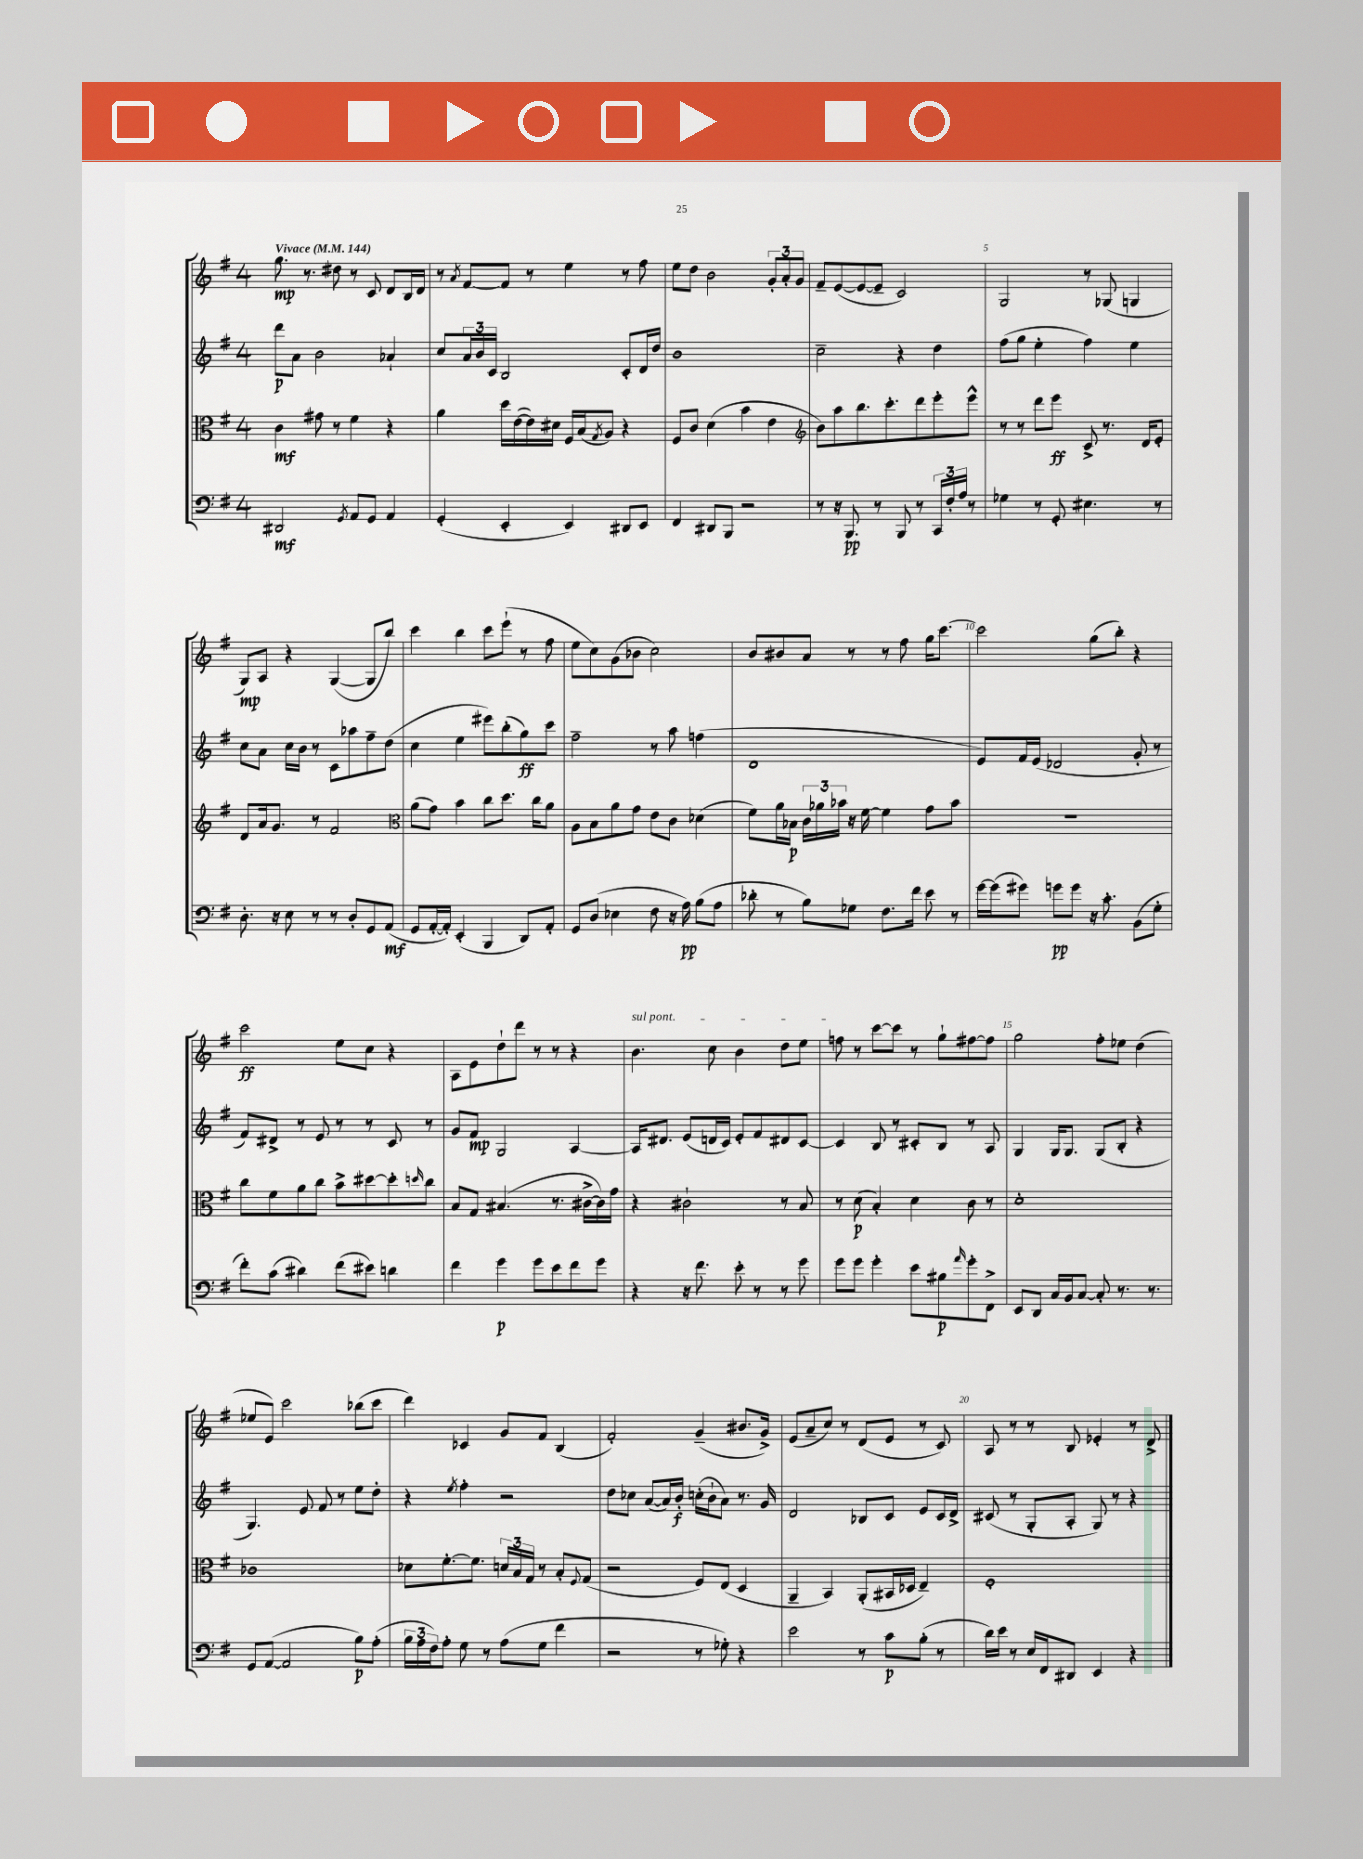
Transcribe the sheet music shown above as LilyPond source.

<<
\new StaffGroup <<
\new Staff = "s0" {
    \clef treble \key g \major \once \override Staff.TimeSignature.style = #'single-digit \time 4/4 \tempo "Vivace" 4 = 144
    g''8.\mp r8. dis''8 r8 c'8 d'8 b16 d'16 |
    r8 \acciaccatura { a'8 } fis'8~ fis'8 r8 e''4 r8 fis''8 |
    e''8 d''8 b'2 \tuplet 3/2 { g'8-. a'8-. g'8 } |
    fis'8-- e'8~( e'8~ e'8-- c'2) |
    g2 r8 ges8( g4 |
    g8\mp) a8 r4 g4~( g8 b''8) |
    c'''4 b''4 c'''8 e'''8-!( r8 fis''8 |
    e''8 c''8) g'8( bes'8 c''2) |
    b'8 bis'8 a'8 r8 r8 fis''8 g''16 c'''8.~ |
    c'''2 g''8( b''8-.) r4 |
    c'''2\ff e''8 c''8 r4 |
    a8 e'8 d''8-! d'''8 r8 r8 r4 |
    \once \override TextSpanner.bound-details.left.text = \markup { \italic "sul pont." } b'4.\startTextSpan c''8 b'4 d''8 e''8 |
    f''8\stopTextSpan r8 c'''8~ c'''8 r8 g''8-! fis''8~ fis''8 |
    g''2 fis''8-. ees''8 d''4( |
    ees''8 e'8) c'''2 bes''8( c'''8 |
    d'''4) ces'4 g'8 fis'8 b4( |
    fis'2-.) g'4--( bis'8. g'16->) |
    e'8( a'8-- c''8) r8 d'8( e'8 r8 c'8) |
    a8 r8 r8 b8 ees'4-. r8 d'8-> \bar "|." |
}
\new Staff = "s1" {
    \clef treble \key g \major \once \override Staff.TimeSignature.style = #'single-digit \time 4/4
    d'''8\p a'8 b'2 aes'4-! |
    c''8 \tuplet 3/2 { a'16 b'16 c'16 } b2 c'8-. d'16 d''16 |
    b'1 |
    c''2-- r4 d''4 |
    fis''8( g''8 e''4-. fis''4) e''4 |
    c''8 a'8 c''16 b'16 r8 c'8 aes''8 fis''8-- d''8( |
    c''4 e''4 eis'''8) b''8-.( g''8\ff) c'''8 |
    fis''2-- r8 a''8 f''4( |
    d'1 |
    e'8) fis'16 e'16( des'2 g'8-. r8 |
    fis'8) dis'8-> r8 e'8 r8 r8 c'8 r8 |
    g'8 fis'8\mp g2 a4~ |
    a16 dis'8. e'8( d'16 c'16) e'8-. fis'8 dis'8 c'8~ |
    c'4 b8 r8 cis'8-. b8 r8 a8 |
    g4 g16 g8. g8( b8-. r4 |
    g4.) e'8 fis'8 r8 e''8 d''8-. |
    r4 \acciaccatura { e''8 } fis''4-. r2 |
    d''8 ces''8 a'8~( a'16) b'16-.\f c''16-.( b'16-! a'8) r8. g'16 |
    d'2 bes8 c'8 e'8 c'16 d'16-> |
    cis'8( r8 g8-. a8-. g8) r8 r4 \bar "|." |
}
\new Staff = "s2" {
    \clef alto \key g \major \once \override Staff.TimeSignature.style = #'single-digit \time 4/4
    c'4\mf gis'8 r8 fis'4 r4 |
    a'4 d''16 e'16~( e'16) dis'16 fis16 b16( \acciaccatura { g8 } a8) r4 |
    fis8 c'8 d'4( b'4 e'4 |
    \clef treble b'8) a''8 b''8. c'''8.-. d'''8 e'''8-. e'''8-^ |
    r8 r8 d'''8 e'''8\ff c'8-> r8. d'16 e'8-. |
    d'8 a'16 g'8. r8 fis'2 |
    \clef alto a'8( g'8) b'4 c''8 d''8. c''16 a'8 |
    a8 b8 a'8 g'8 e'8 c'8 des'4( |
    fis'8) a'16 bes16\p \tuplet 3/2 { c'16 aes'16 bes'16 } r16 fis'16~ fis'4 g'8 bes'8 |
    R1 |
    c''8 fis'8 a'8 c''8 b'8-> dis''8~ dis''8-. \grace { d''16 } c''8 |
    b8 g8 bis4.( r8. cis'16~-> cis'16) g'16 |
    r4 cis'2-! r8 b8 |
    r8 d'8\p( b4-.) d'4 c'8 r8 |
    d'1-. |
    ces'1 |
    des'8 fis'8.~-. fis'8. \tuplet 3/2 { d'16 b16 g16 } r8 b8-. \appoggiatura { fis8 } g8( |
    r2 fis8) e8( d4 |
    a,4-- b,4) a,8-.( bis,16 des16 e4--) |
    fis1-. \bar "|." |
}
\new Staff = "s3" {
    \clef bass \key g \major \once \override Staff.TimeSignature.style = #'single-digit \time 4/4
    dis,2\mf \acciaccatura { g,8 } a,8 g,8 a,4 |
    g,4-.( e,4-. e,4) dis,8 e,8 |
    fis,4 dis,8 b,,8 r2 |
    r8 r16 b,,8.\pp r8 b,,8 r8 \tuplet 3/2 { c,16 fis16-. a16 } r8 |
    ges4 r8 g,8-. eis4. r8 |
    d8.-. r16 e8 r8 r8 d8-. g,8 a,8\mf( |
    g,8 a,16~-. a,16-.) e,4-.( b,,4 d,8) a,8-. |
    g,8 d8( ees4 fis8 r16 a16\pp) b8( a8 |
    des'8-. r8 b8) ges8 fis8. fis'16 e'8 r8 |
    g'16~ g'16( gis'8) g'8\pp g'8 r16 c'8.-. b,8( g8-. |
    fis'8-.) c'8( dis'4) fis'8( eis'8) d'4 |
    fis'4 g'4\p g'8 e'8 fis'8 g'8 |
    r4 r16 fis'8. e'8-. r8 r8 g'8 |
    g'8 g'8 g'4-. e'8 bis8\p \grace { a'16 } g'8-. fis,8-> |
    e,8 d,8 c16 b,16 c8~ c8-. r8. r8. |
    g,8 a,8~( a,2 b8\p) a8-.( |
    \tuplet 3/2 { b16 a16 fis16) } a8-. g8 r8 a8( g8 fis'4 |
    r2 r8 ges8-.) r4 |
    e'2 r8 c'8\p b8-.( r8 |
    d'16) e'16 r8 e16 fis,16 dis,8 e,4 r4 \bar "|." |
}
>>
>>
\layout { \context { \Score \override BarNumber.break-visibility = ##(#f #t #t) barNumberVisibility = #(every-nth-bar-number-visible 5) } }
